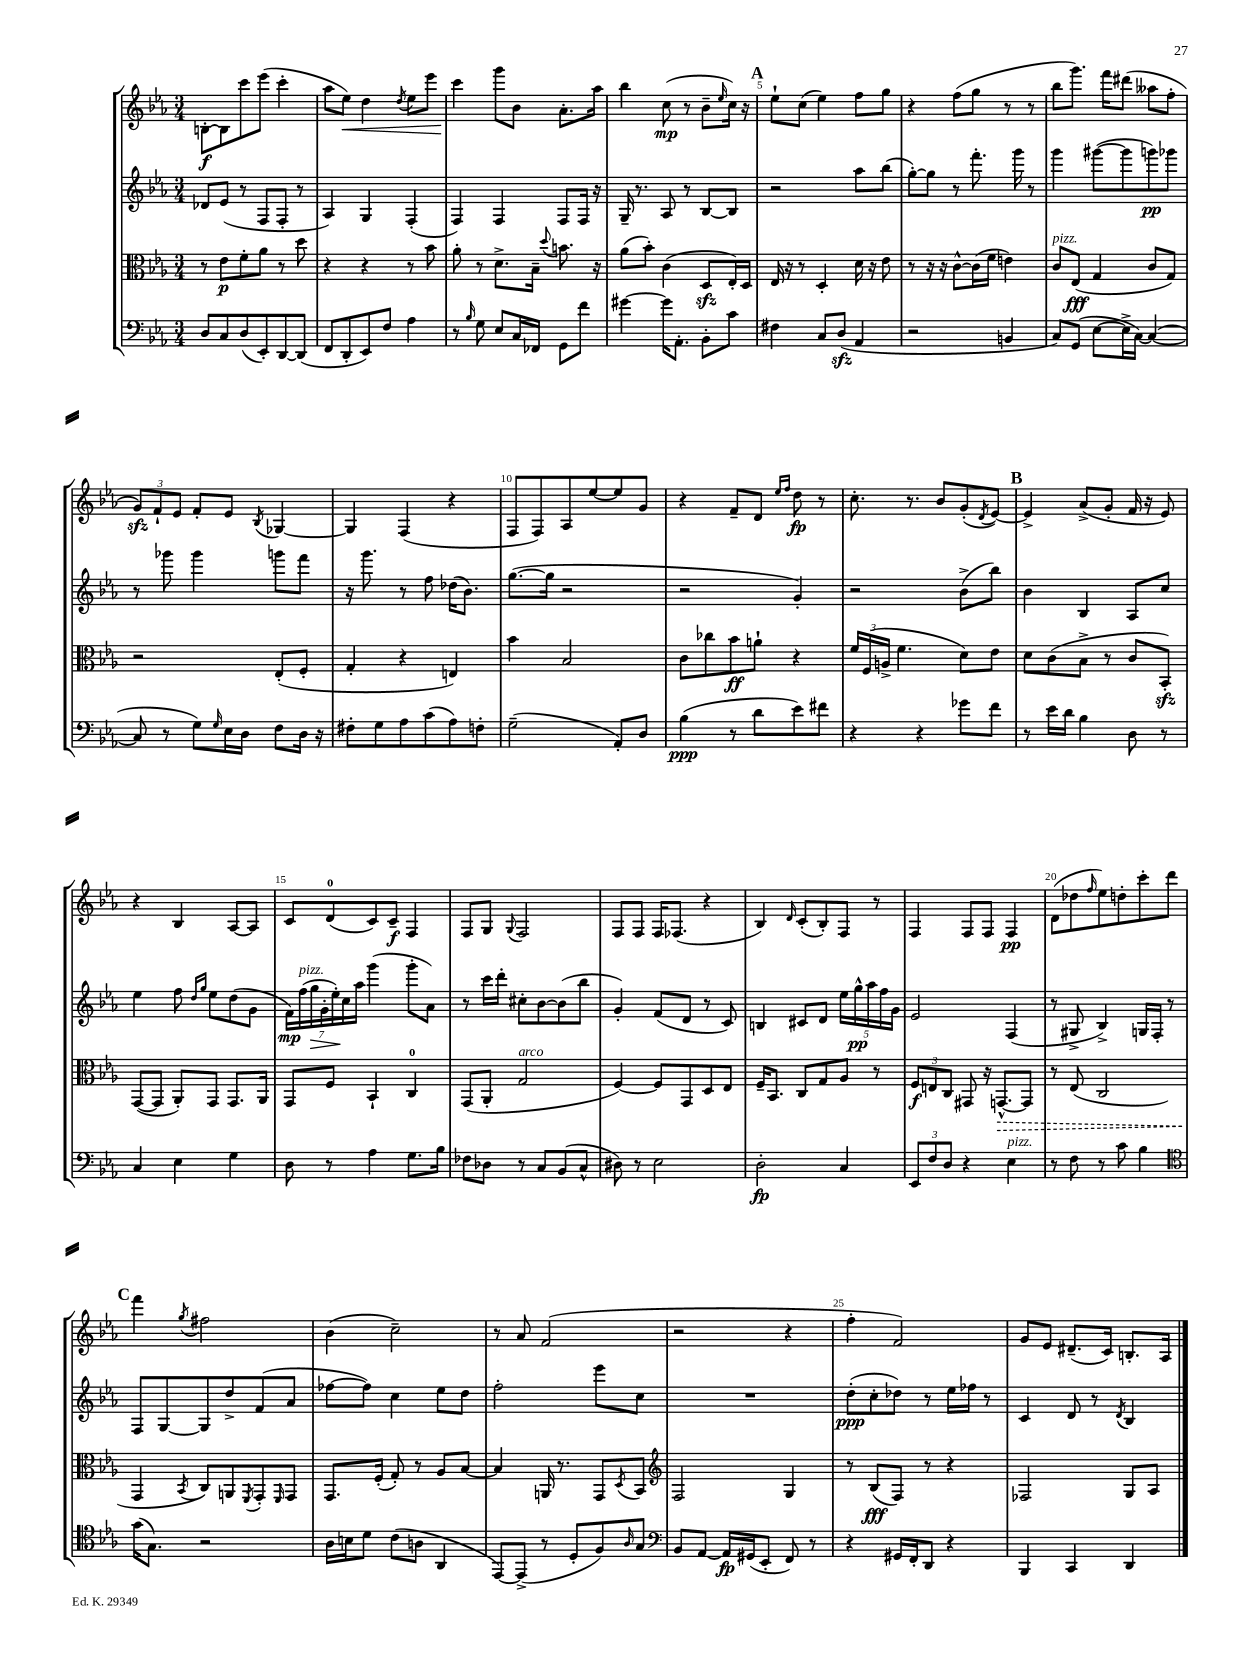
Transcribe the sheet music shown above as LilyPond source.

<<
\new StaffGroup <<
\new Staff = "s0" {
    \clef treble \key ees \major \numericTimeSignature \time 3/4
    b8~-.\f b8 c'''8 ees'''8( c'''4-. |
    aes''8 ees''8\<) d''4 \acciaccatura { d''8 } ees''8 ees'''8 |
    c'''4\! g'''8 bes'8 aes'8.-. aes''16 |
    bes''4 c''8\mp( r8 bes'8-- \grace { ees''16 } c''16) r16 |
    \mark \markup { \bold "A" } ees''8-! c''8( ees''4) f''8 g''8 |
    r4 f''8( g''8 r8 r8 |
    bes''8 g'''8.) f'''16 dis'''8( aeses''8 f''8-. |
    \tuplet 3/2 { g'8\sfz) f'8-! ees'8 } f'8-. ees'8 \acciaccatura { bes8 } ges4~ |
    ges4 f4( r4 |
    f8 f8) aes8 ees''8~ ees''8 g'8 |
    r4 f'8-- d'8 \grace { ees''16 f''16 } d''8\fp r8 |
    c''8.-. r8. bes'8 g'8-.( \acciaccatura { d'8 } ees'8~) |
    \mark \markup { \bold "B" } ees'4-> aes'8->( g'8-. f'16 r16 ees'8) |
    r4 bes4 aes8~ aes8 |
    c'8 d'8-0( c'8) c'8--\f f4 |
    f8 g8 \appoggiatura { g8 } f2 |
    f8 f8 f16 fes8.( r4 |
    bes4) \grace { d'16 } c'8-.( bes8-.) f8 r8 |
    f4 f8 f8 f4\pp |
    d'8( des''8 \grace { f''16 } ees''8) d''8-. c'''8-. d'''8 |
    \mark \markup { \bold "C" } f'''4 \acciaccatura { g''8 } fis''2 |
    bes'4( c''2--) |
    r8 aes'8 f'2( |
    r2 r4 |
    f''4-. f'2) |
    g'8 ees'8 dis'8.--( c'16) b8.-. aes16 \bar "|." |
}
\new Staff = "s1" {
    \clef treble \key ees \major \numericTimeSignature \time 3/4
    des'8 ees'8( r8 f8 f8-. r8 |
    aes4) g4 f4-.( |
    f4) f4 f8 f16 r16 |
    g16-- r8. aes8 r8 bes8~ bes8 |
    \mark \markup { \bold "A" } r2 aes''8 bes''8( |
    g''8~-.) g''8 r8 f'''8.-. g'''16 r8 |
    g'''4 gis'''8~( gis'''8 g'''8\pp) ges'''8 |
    r8 ges'''8 ges'''4 g'''8 f'''8 |
    r16 g'''8. r8 f''8 des''16( bes'8.) |
    g''8.~( g''16 r2 |
    r2 g'4-.) |
    r2 bes'8->( bes''8) |
    \mark \markup { \bold "B" } bes'4 bes4 aes8 c''8 |
    ees''4 f''8 \grace { d''16 g''16 } ees''8 d''8( g'8 |
    \tuplet 7/4 { f'16\mp) f''16^\markup { \italic "pizz." }( g''16\> g'16-. ees''16-.\!) c''16 aes''16 } g'''4( g'''8-. aes'8) |
    r8 c'''16 d'''16-. cis''8-. bes'8~ bes'8( bes''8 |
    g'4-.) f'8( d'8 r8 c'8) |
    b4 cis'8 d'8 \tuplet 5/4 { ees''16 g''16-^\pp aes''16 f''16 g'16 } |
    ees'2 f4( |
    r8 gis8-> bes4->) g16 f16-. r8 |
    \mark \markup { \bold "C" } f8 g8~ g8 d''8-> f'8( aes'8 |
    fes''8~ fes''8) c''4 ees''8 d''8 |
    f''2-. ees'''8 c''8 |
    R2. |
    d''8-.\ppp( c''8-. des''8) r8 ees''16 fes''16 r8 |
    c'4 d'8 r8 \acciaccatura { d'8 } bes4 \bar "|." |
}
\new Staff = "s2" {
    \clef alto \key ees \major \numericTimeSignature \time 3/4
    r8 ees'8\p f'8-. aes'8 r8 d''8 |
    r4 r4 r8 bes'8 |
    aes'8-. r8 d'8.-> bes16-- \appoggiatura { d''8 } b'8. r16 |
    aes'8( bes'8-.) c'4( d8\sfz ees16-.) d16 |
    \mark \markup { \bold "A" } ees16 r16 r8 d4-. d'16 r16 ees'8 |
    r8 r16 r16 c'8~-^ c'16( f'16 e'4) |
    c'8^\markup { \italic "pizz." } ees8\fff( g4 c'8 g8) |
    r2 ees8-.( f8-. |
    g4-. r4 e4) |
    bes'4 bes2 |
    c'8 ces''8 bes'8\ff a'8-! r4 |
    \tuplet 3/2 { f'16 f16( a16-> } f'4. d'8) ees'8 |
    \mark \markup { \bold "B" } d'8 c'8( bes8-> r8 c'8 bes,8-.\sfz) |
    g,8~( g,8 aes,8-.) g,8 g,8. aes,16 |
    g,8 f8 bes,4-! c4-0 |
    g,8( aes,8-. g2^\markup { \italic "arco" } |
    f4~) f8 g,8 d8 ees8 |
    f16-- bes,8. c8 g8 aes8 r8 |
    \tuplet 3/2 { f8\f e8 c8 } gis,8 r16 \once \override Hairpin.style = #'dashed-line g,8.~-^\> g,8 |
    r8 ees8( c2 |
    \mark \markup { \bold "C" } g,4\! \acciaccatura { bes,8 } c8) a,8 \acciaccatura { f,8 } g,8-. \grace { f,16 } g,8 |
    g,8. f16-.( g8-.) r8 aes8 bes8~ |
    bes4 a,16 r8. g,8 \acciaccatura { d8 } bes,8 |
    \clef treble f2 g4 |
    r8 bes8\fff( f8) r8 r4 |
    fes2 g8 aes8 \bar "|." |
}
\new Staff = "s3" {
    \clef bass \key ees \major \numericTimeSignature \time 3/4
    d8 c8 d8( ees,8-.) d,8~ d,8( |
    f,8 d,8-. ees,8) f8 aes4 |
    r8 \grace { bes16 } g8 ees8 c16 fes,16 g,8 f'8 |
    gis'4~ gis'16 aes,8.-. bes,8-. c'8 |
    \mark \markup { \bold "A" } fis4 c8 d8\sfz( aes,4 |
    r2 b,4 |
    c8) g,8( ees8~ ees16-> c16~) c4~( |
    c8 r8 g8) \grace { g16 } ees16 d16 f8 d16 r16 |
    fis8-. g8 aes8 c'8( aes8) f8-. |
    g2--( aes,8-.) d8 |
    bes4\ppp( r8 d'8 ees'8) fis'8 |
    r4 r4 ges'8 f'8 |
    \mark \markup { \bold "B" } r8 ees'16 d'16 bes4 d8 r8 |
    c4 ees4 g4 |
    d8 r8 aes4 g8. bes16 |
    fes8 des8 r8 c8 bes,8( c8-^ |
    dis8) r8 ees2 |
    d2-.\fp c4 |
    \tuplet 3/2 { ees,8 f8 d8 } r4 ees4^\markup { \italic "pizz." } |
    r8 f8 r8 c'8 bes4 |
    \mark \markup { \bold "C" } \clef tenor g'16( g8.) r2 |
    aes16 b16 d'8 c'8( a8 aes,4 |
    ees,8~) ees,8->( r8 d8-. f8) \grace { aes16 } g8 |
    \clef bass bes,8 aes,8~ aes,16\fp gis,16( ees,8-. f,8) r8 |
    r4 gis,16 f,16-. d,8 r4 |
    bes,,4 c,4 d,4 \bar "|." |
}
>>
>>
\layout { \context { \Score \override BarNumber.break-visibility = ##(#f #t #t) barNumberVisibility = #(every-nth-bar-number-visible 5) } }
